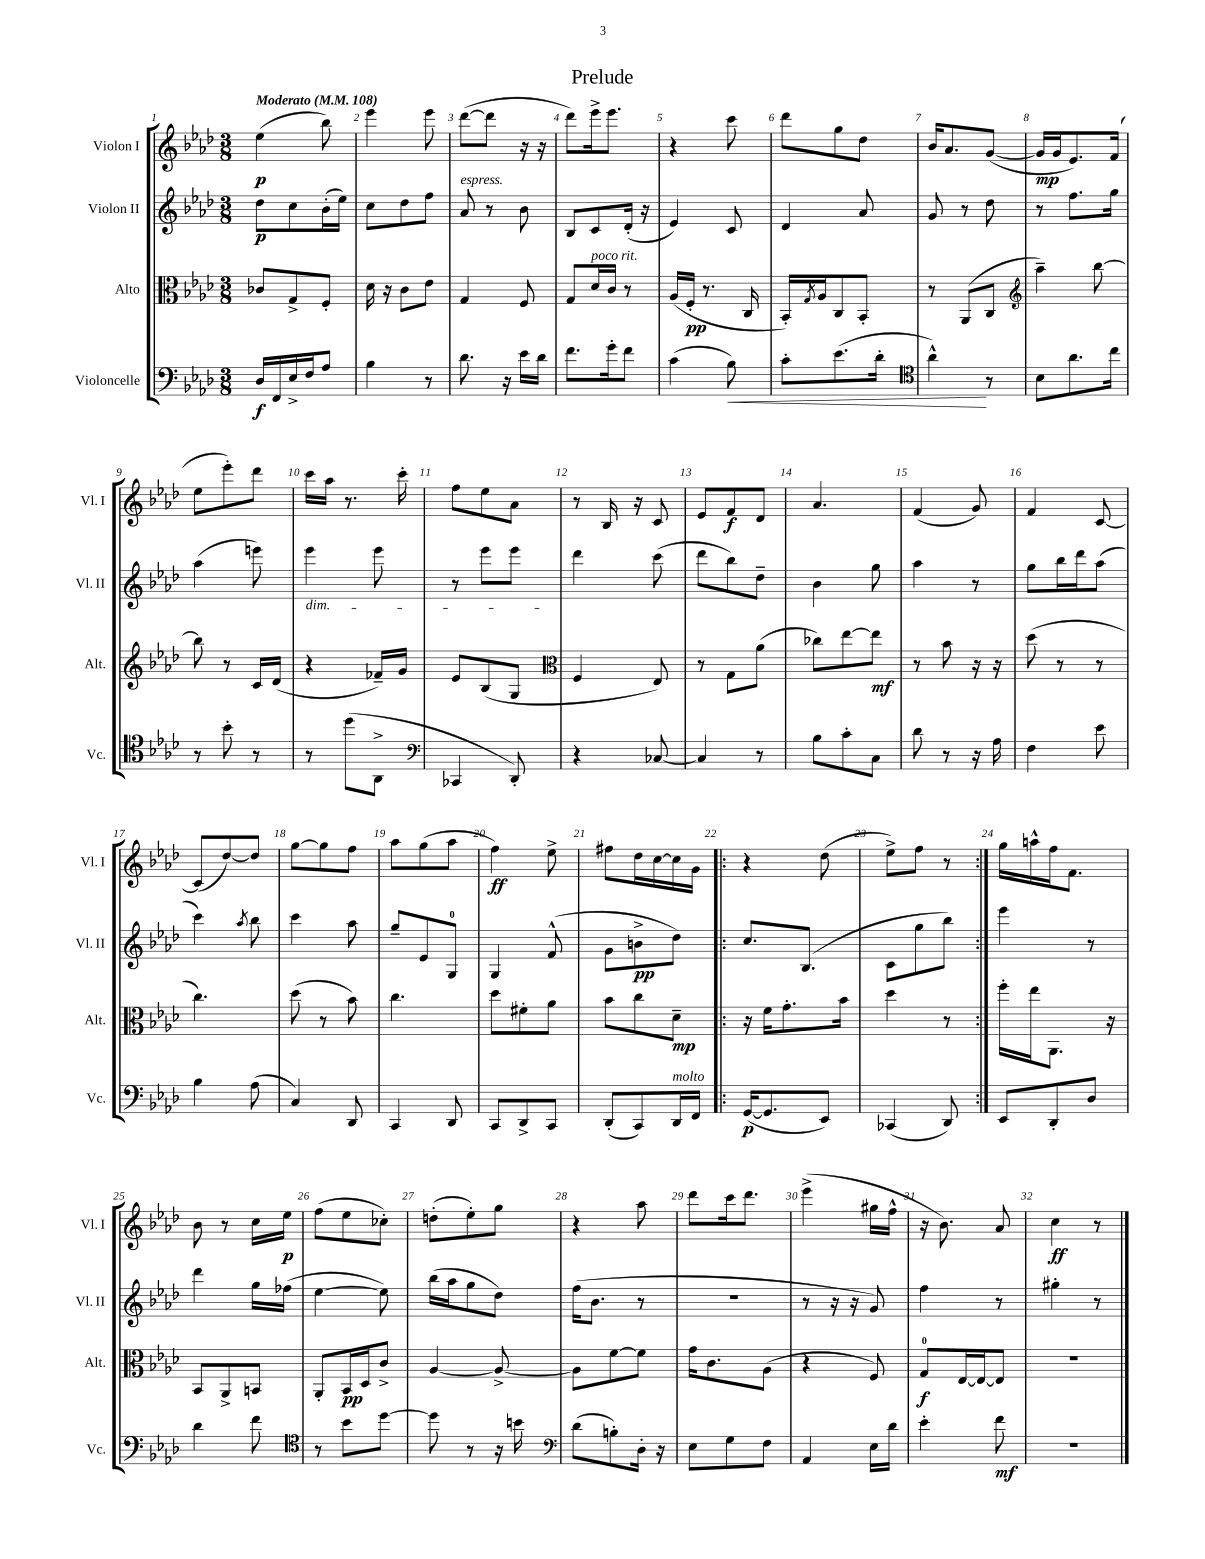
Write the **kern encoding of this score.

**kern	**dynam	**kern	**dynam	**kern	**dynam	**kern	**dynam
*part4	*part4	*part3	*part3	*part2	*part2	*part1	*part1
*staff4	*staff4	*staff3	*staff3	*staff2	*staff2	*staff1	*staff1
*I"Violoncelle	*	*I"Alto	*	*I"Violon II	*	*I"Violon I	*
*I'Vc.	*	*I'Alt.	*	*I'Vl. II	*	*I'Vl. I	*
*clefF4	*	*clefC3	*	*clefG2	*	*clefG2	*
*k[b-e-a-d-]	*	*k[b-e-a-d-]	*	*k[b-e-a-d-]	*	*k[b-e-a-d-]	*
*M3/8	*	*M3/8	*	*M3/8	*	*M3/8	*
*MM108	*	*MM108	*	*MM108	*	*MM108	*
=1	=1	=1	=1	=1	=1	=1	=1
!	!	!	!	!	!	!LO:TX:a:B:t=Moderato	!
16D-/LL	f	8c-X/L	.	8dd-\L	p	(4ee-\	p
16FF/	.	.	.	.	.	.	.
16E-^/	.	8G^/	.	8cc\	.	.	.
16F/J	.	.	.	.	.	.	.
8A-/J	.	8F'/J	.	(16b-'\L	.	8bb-\)	.
.	.	.	.	16ee-\JJ)	.	.	.
=2	=2	=2	=2	=2	=2	=2	=2
4B-\	.	16d-\	.	8cc\L	.	4eee-\	.
.	.	16r	.	.	.	.	.
.	.	8c\L	.	8dd-\	.	.	.
8r	.	8e-\J	.	8ff\J	.	8eee-\	.
=3	=3	=3	=3	=3	=3	=3	=3
!	!	!	!	!LO:TX:a:i:t=espress.	!	!	!
8.d-\	.	4G/	.	8a-/	.	([8ddd-\L	.
.	.	.	.	8r	.	8ddd-\J]	.
16r	.	.	.	.	.	.	.
16e-\LL	.	8F/	.	8b-\	.	16r	.
16d-\JJ	.	.	.	.	.	16r	.
=4	=4	=4	=4	=4	=4	=4	=4
8.f\L	.	8G/L	.	8B-/L	.	8ddd-\L)	.
!	!	!LO:TX:a:i:t=poco rit.	!	!	!	!	!
.	.	16d-/L	.	8c/	.	16eee-^\k	.
16g'\k	.	16c/JJ	.	.	.	8.eee-\J	.
8f\J	.	8r	.	(16d-'/Jk	.	.	.
.	.	.	.	16r	.	.	.
=5	=5	=5	=5	=5	=5	=5	=5
(4c\	.	(16A-/LL	.	4e-/)	.	4r	.
.	.	16F'/JJ	pp	.	.	.	.
.	.	8.r	.	.	.	.	.
!	!LO:HP:b	!	!	!	!	!	!
8B-\)	<	.	.	8c/	.	8ccc\	.
.	.	16C/	.	.	.	.	.
=6	=6	=6	=6	=6	=6	=6	=6
8c'\L	.	16BB-'/LL)	.	4d-/	.	8ddd-\L	.
.	.	8qG/	.	.	.	.	.
.	.	16A-/J	.	.	.	.	.
(8.e-\	.	8C/	.	.	.	8gg\	.
.	.	8BB-'/J	.	8a-/	.	8dd-\J	.
16d-'\Jk	.	.	.	.	.	.	.
=7	=7	=7	=7	=7	=7	=7	=7
*clefC4	*	*	*	*	*	*	*
4a-^^\)	.	8r	.	8g/	.	16b-/KL	.
.	.	.	.	.	.	8.a-/	.
.	.	(8AA-/L	.	8r	.	.	.
8r	[	8C/J	.	8dd-\	.	([8g/J	.
=8	=8	=8	=8	=8	=8	=8	=8
*	*	*clefG2	*	*	*	*	*
8B-\L	.	4aa-~\)	.	8r	.	16g/LL]	mp
.	.	.	.	.	.	16g/J	.
8.a-\	.	.	.	8.ff\L	.	8.e-/)	.
.	.	[8bb-\	.	.	.	.	.
16cc\Jk	.	.	.	16gg\Jk	.	(16f/Jk	.
!!LO:LB:g=z
=9	=9	=9	=9	=9	=9	=9	=9
8r	.	8bb-\]	.	(4aa-\	.	8ee-\L	.
8b-'\	.	8r	.	.	.	8eee-'\)	.
8r	.	16c/LL	.	8eeen\)	.	8ddd-\J	.
.	.	(16d-/JJ	.	.	.	.	.
=10	=10	=10	=10	=10	=10	=10	=10
!	!	!	!	!LO:TX:b:i:t=dim.	!	!	!
8r	.	4r	.	4eee-\	.	16ccc\LL	.
.	.	.	.	.	.	16aa-\JJ	.
(8dd-\L	.	.	.	.	.	8.r	.
8AA-^\J	.	16f-X~/LL)	.	8eee-\	.	.	.
.	.	16g/JJ	.	.	.	16ccc'\	.
=11	=11	=11	=11	=11	=11	=11	=11
*clefF4	*	*	*	*	*	*	*
4CC-X/	.	8e-/L	.	8r	.	8ff\L	.
.	.	(8B-/	.	8eee-\L	.	8ee-\	.
8DD-'/)	.	8G/J	.	8eee-\J	.	8a-\J	.
=12	=12	=12	=12	=12	=12	=12	=12
*	*	*clefC3	*	*	*	*	*
4r	.	4F/	.	4ddd-\	.	8r	.
.	.	.	.	.	.	16B-/	.
.	.	.	.	.	.	16r	.
[8C-X/	.	8E-/)	.	(8ccc\	.	8c/	.
=13	=13	=13	=13	=13	=13	=13	=13
4C-/]	.	8r	.	8ddd-\L	.	8e-/L	.
.	.	8G\L	.	8bb-\)	.	8f/	f
8r	.	(8a-\J	.	8dd-~\J	.	8d-/J	.
=14	=14	=14	=14	=14	=14	=14	=14
8B-\L	.	8cc-X\L)	.	4b-\	.	4.a-/	.
8c'\	.	[8ee-\	.	.	.	.	.
8C\J	.	8ee-\J]	mf	8gg\	.	.	.
=15	=15	=15	=15	=15	=15	=15	=15
8d-\	.	8r	.	4aa-\	.	(4f/	.
8r	.	8b-\	.	.	.	.	.
16r	.	16r	.	8r	.	8g/)	.
16A-\	.	16r	.	.	.	.	.
=16	=16	=16	=16	=16	=16	=16	=16
4F\	.	(8dd-\	.	8gg\L	.	4f/	.
.	.	8r	.	16bb-\L	.	.	.
.	.	.	.	16ddd-\J	.	.	.
8e-\	.	8r	.	(8aa-\J	.	[8c/	.
!!LO:LB:g=z
=17	=17	=17	=17	=17	=17	=17	=17
4B-\	.	4.cc\)	.	4ccc\)	.	(8c/L]	.
.	.	.	.	.	.	[8dd-/)	.
.	.	.	.	8qaa-/	.	.	.
(8A-\	.	.	.	8bb-\	.	8dd-/J]	.
=18	=18	=18	=18	=18	=18	=18	=18
4C/)	.	(8dd-\	.	4ccc\	.	[8gg\L	.
.	.	8r	.	.	.	8gg\]	.
8DD-/	.	8b-\)	.	8aa-\	.	8ff\J	.
=19	=19	=19	=19	=19	=19	=19	=19
4CC/	.	4.cc\	.	8gg~/L	.	8aa-\L	.
.	.	.	.	8e-/	.	(8gg\	.
8DD-/	.	.	.	8G/J	.	8aa-\J	.
=20	=20	=20	=20	=20	=20	=20	=20
8CC/L	.	8dd-\L	.	4G/	.	4ff\)	ff
8DD-^/	.	8f#X'\	.	.	.	.	.
8CC/J	.	8a-\J	.	(8f^^/	.	8ee-^\	.
=21	=21	=21	=21	=21	=21	=21	=21
(8DD-'/L	.	8b-\L	.	8g\L	.	8ff#X\L	.
8CC/)	.	8cc\	.	8bn^\	pp	16dd-\L	.
.	.	.	.	.	.	[16cc\	.
!LO:TX:a:i:t=molto	!	!	!	!	!	!	!
16DD-/L	.	8d-~\J	mp	8dd-\J)	.	16cc\]	.
16FF/JJ	.	.	.	.	.	16g\JJ	.
=22!|:	=22!|:	=22!|:	=22!|:	=22!|:	=22!|:	=22!|:	=22!|:
([16GG/KL	p	16r	.	8.cc/L	.	4r	.
8.GG/]	.	16f\KL	.	.	.	.	.
.	.	8.g'\	.	.	.	.	.
.	.	.	.	(8.B-/J	.	.	.
8EE-/J)	.	.	.	.	.	(8dd-\	.
.	.	16b-\Jk	.	.	.	.	.
=23	=23	=23	=23	=23	=23	=23	=23
(4CC-X/	.	4dd-\	.	8c\L	.	8ee-^\L)	.
.	.	.	.	8gg\	.	8ff\J	.
8DD-/)	.	8r	.	8bb-\J)	.	8r	.
=24:|!	=24:|!	=24:|!	=24:|!	=24:|!	=24:|!	=24:|!	=24:|!
8EE-/L	.	16ff'\LL	.	4eee-\	.	16gg\LL	.
.	.	16ee-\J	.	.	.	16aan^^\	.
8DD-'/	.	8.AA-\J	.	.	.	16ff\J	.
.	.	.	.	.	.	8.f\J	.
8D-/J	.	.	.	8r	.	.	.
.	.	16r	.	.	.	.	.
!!LO:LB:g=z
=25	=25	=25	=25	=25	=25	=25	=25
4d-\	.	8BB-/L	.	4ddd-\	.	8b-\	.
.	.	8AA-^/	.	.	.	8r	.
8f\	.	8BBn/J	.	16gg\LL	.	16cc\LL	.
.	.	.	.	(16ff-X\JJ	.	16ee-\JJ	p
=26	=26	=26	=26	=26	=26	=26	=26
*clefC4	*	*	*	*	*	*	*
8r	.	8AA-'/L	.	[4ee-\	.	(8ff\L	.
8b-\L	.	16BB-/L	pp	.	.	8ee-\	.
.	.	16D-/J	.	.	.	.	.
[8dd-\J	.	8c^/J	.	8ee-\])	.	8cc-X'\J)	.
=27	=27	=27	=27	=27	=27	=27	=27
8dd-\]	.	[4A-/	.	(16bb-\LL	.	(8ddn'\L	.
.	.	.	.	16aa-\J	.	.	.
8r	.	.	.	8gg\	.	8ee-'\)	.
16r	.	8A-^/_	.	8dd-\J)	.	8gg\J	.
16bn\	.	.	.	.	.	.	.
=28	=28	=28	=28	=28	=28	=28	=28
*clefF4	*	*	*	*	*	*	*
(8d-\L	.	8A-\L]	.	(16ff\KL	.	4r	.
.	.	.	.	8.b-\J	.	.	.
8Bn'\)	.	[8f\	.	.	.	.	.
16D-'\Jk	.	8f\J]	.	8r	.	8aa-\	.
16r	.	.	.	.	.	.	.
=29	=29	=29	=29	=29	=29	=29	=29
8E-\L	.	16g\KL	.	4.r	.	8ddd-\L	.
.	.	8.c\	.	.	.	.	.
8G\	.	.	.	.	.	16ccc\k	.
.	.	.	.	.	.	8.ddd-\J	.
8F\J	.	(8A-\J	.	.	.	.	.
=30	=30	=30	=30	=30	=30	=30	=30
4AA-/	.	4r	.	8r	.	(4eee-^\	.
.	.	.	.	16r	.	.	.
.	.	.	.	16r	.	.	.
16E-\LL	.	8F/)	.	8g/)	.	16gg#X\LL	.
16d-\JJ	.	.	.	.	.	16ff^^\JJ	.
=31	=31	=31	=31	=31	=31	=31	=31
4e-'\	.	8G/L	f	4ff\	.	16r	.
.	.	.	.	.	.	8.b-\)	.
.	.	[16E-/L	.	.	.	.	.
.	.	16E-/J_	.	.	.	.	.
8f\	mf	8E-/J]	.	8r	.	8a-/	.
=32	=32	=32	=32	=32	=32	=32	=32
4.r	.	4.r	.	4gg#X'\	.	4cc\	ff
.	.	.	.	8r	.	8r	.
==	==	==	==	==	==	==	==
*-	*-	*-	*-	*-	*-	*-	*-
